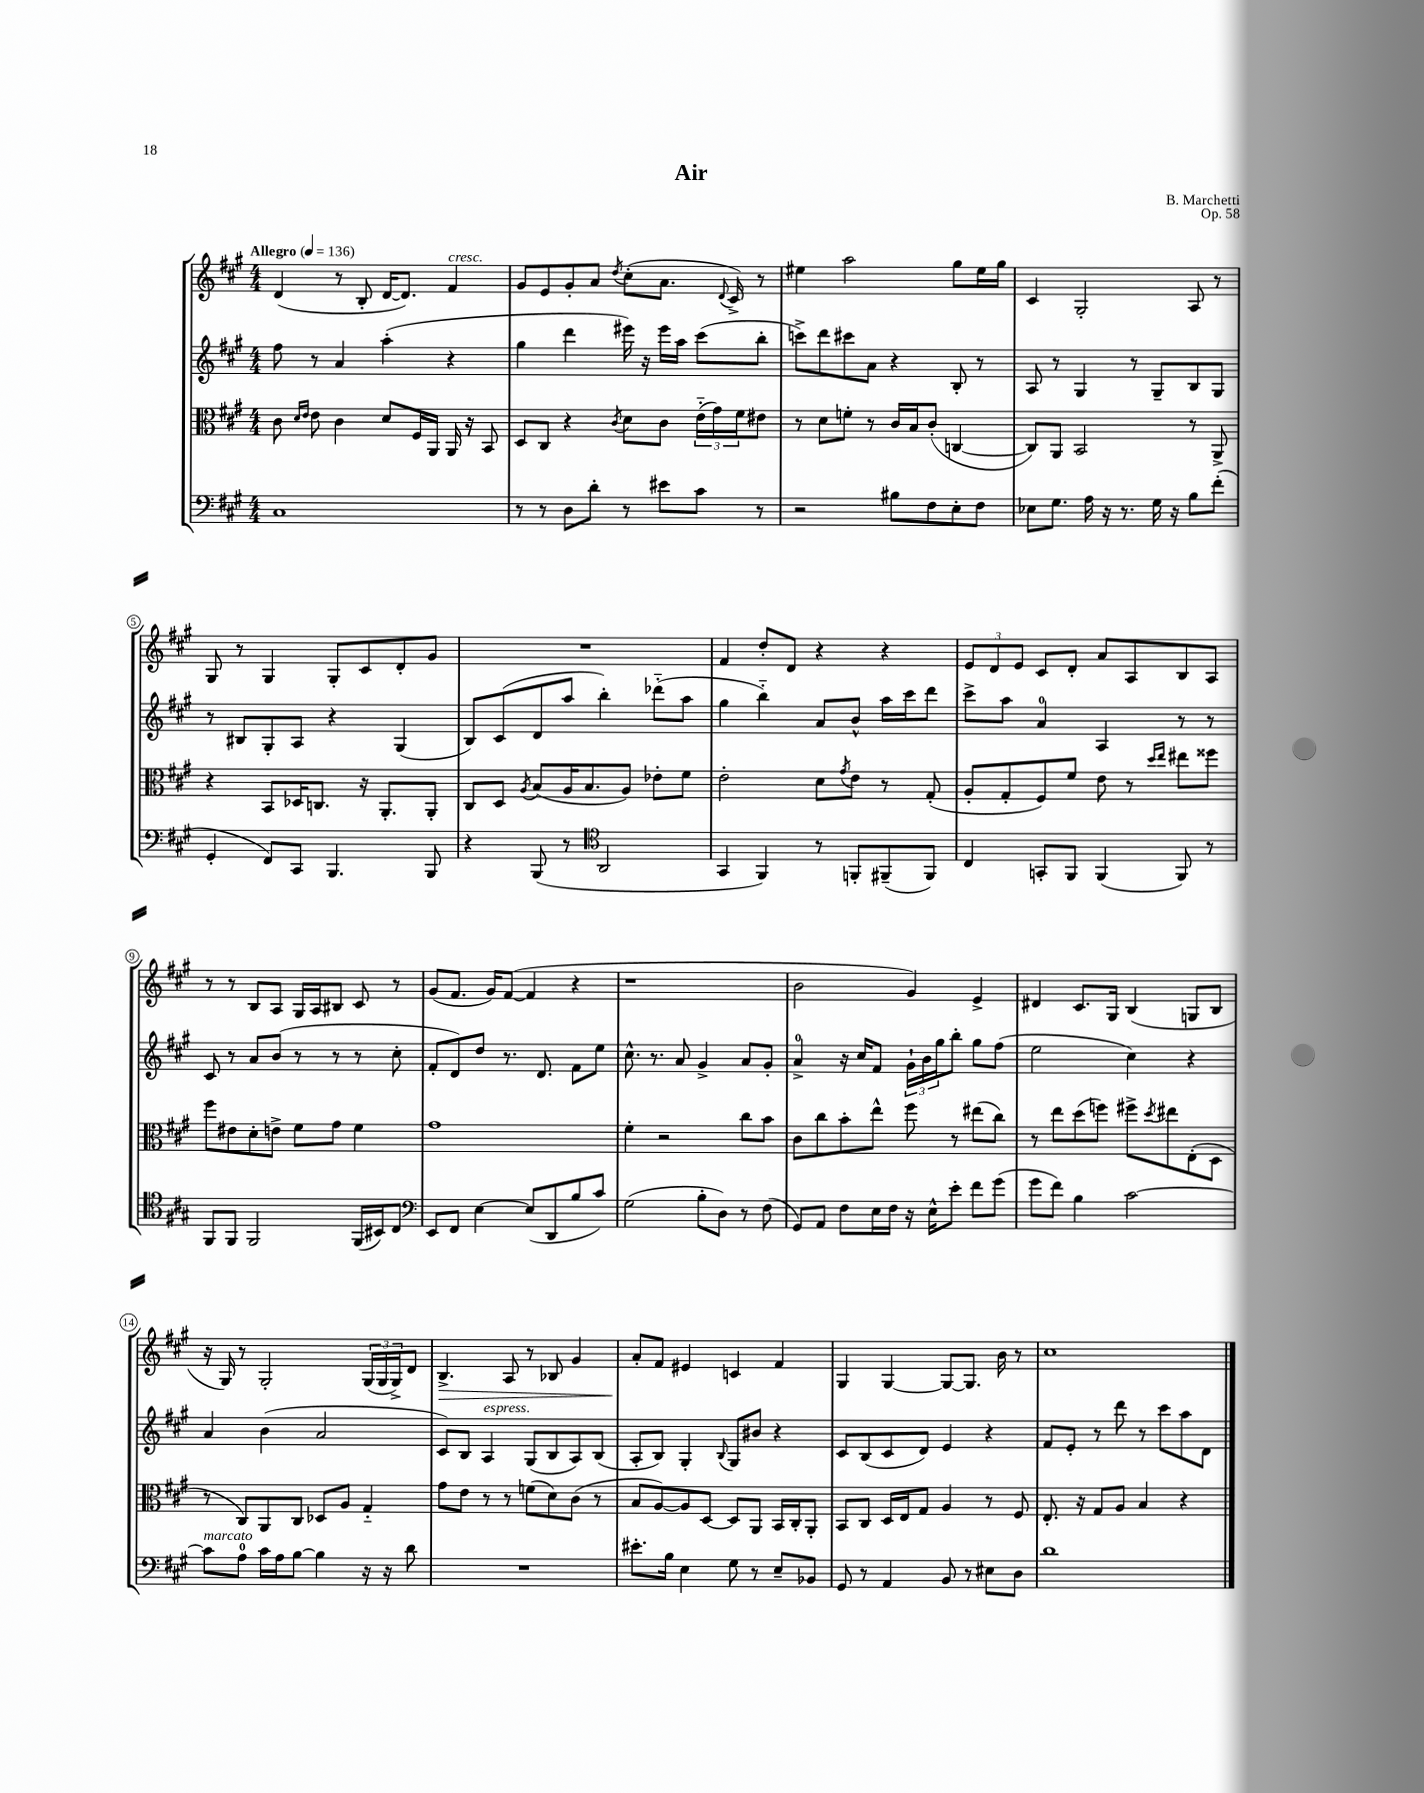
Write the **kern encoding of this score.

**kern	**kern	**kern	**kern	**dynam
*part4	*part3	*part2	*part1	*part1
*staff4	*staff3	*staff2	*staff1	*staff1
*clefF4	*clefC3	*clefG2	*clefG2	*
*k[f#c#g#]	*k[f#c#g#]	*k[f#c#g#]	*k[f#c#g#]	*
*M4/4	*M4/4	*M4/4	*M4/4	*
*MM136	*MM136	*MM136	*MM136	*
=1	=1	=1	=1	=1
!	!	!	!LO:TX:a:B:t=Allegro	!
1C#	8c#\	8ff#\	(4d/	.
.	16qqd/LL	.	.	.
.	16qqe/JJ	.	.	.
.	8e\	8r	.	.
.	4c#\	4a/	8r	.
.	.	.	8B'/	.
.	8d/L	(4aa'\	[16d/KL	.
.	.	.	8.d/J])	.
.	16F#/L	.	.	.
.	16AA/JJ	.	.	.
!	!	!	!LO:TX:a:i:t=cresc.	!
.	16AA/	4r	4f#/	.
.	16r	.	.	.
.	8BB/	.	.	.
=2	=2	=2	=2	=2
8r	8D/L	4gg#\	8g#/L	.
8r	8C#/J	.	8e/	.
8D\L	4r	4ddd\	8g#'/	.
8d'\J	.	.	8a/J	.
.	8qc#/	.	8qdd/	.
8r	8d\L	16eee#X\)	(8cc#'\L	.
.	.	16r	.	.
8e#X\L	8c#\J	16eee#\LL	8.a\J	.
.	.	16aa\JJ	.	.
8c#\J	(24e\LL	(8ccc#\L	.	.
.	24g#\)	.	.	.
.	.	.	8qqd/	.
.	.	.	16c#^/)	.
.	24f#\J	.	.	.
8r	8e#X\J	8bb'\J	8r	.
=3	=3	=3	=3	=3
2r	8r	8cccn^\L)	4ee#X\	.
.	8d\L	8ddd\	.	.
.	8fn'\J	8ccc#X\	2aa\	.
.	8r	8a\J	.	.
8B#X\L	16c#/LL	4r	.	.
.	16B/J	.	.	.
8F#\	(8c#'/J	.	.	.
8E'\	[4Cn/	8B'/	8gg#\L	.
8F#\J	.	8r	16ee#\L	.
.	.	.	16gg#\JJ	.
=4	=4	=4	=4	=4
8E-X\L	8C/L])	8A/	4c#/	.
8.G#\J	8AA/J	8r	.	.
.	2BB/	4G#/	2G#'/	.
16A\	.	.	.	.
16r	.	.	.	.
8.r	.	.	.	.
.	.	8r	.	.
16G#\	.	8G#~/L	.	.
16r	.	.	.	.
8B\L	8r	8B/	8A/	.
(8f#'\J	8AA^/	8G#/J	8r	.
!!LO:LB:g=z
=5	=5	=5	=5	=5
4GG#'/	4r	8r	8G#/	.
.	.	8B#X/L	8r	.
8FF#/L)	8BB/L	8G#'/	4G#/	.
8CC#/J	16D-X/K	8A/J	.	.
.	8.Cn/J	.	.	.
4.BBB/	.	4r	8G#'/L	.
.	16r	.	8c#/	.
.	8.AA'/L	.	.	.
.	.	(4G#/	8d'/	.
8BBB/	8AA'/J	.	8g#/J	.
=6	=6	=6	=6	=6
4r	8C#/L	8B/L)	1r	.
.	8D/J	(8c#/	.	.
.	8qA/	.	.	.
(8BBB/	(8B/L	8d/	.	.
8r	16A/K	8aa/J	.	.
.	8.B/	.	.	.
*clefC4	*	*	*	*
2AA/	.	4bb'\)	.	.
.	8A/J)	.	.	.
.	8e-X'\L	(8ddd-X\L	.	.
.	8f#\J	8aa\J	.	.
=7	=7	=7	=7	=7
4GG#/	2e'\	4gg#\	4f#/	.
4FF#/)	.	4bb\)	8dd'/L	.
.	.	.	8d/J	.
8r	8d\L	8a/L	4r	.
.	8qg#/	.	.	.
8FFn'/L	8e\J	8b^^/J	.	.
(8FF#X~/	8r	16aa\LL	4r	.
.	.	16ccc#\J	.	.
8FF#/J)	(8G#'/	8ddd\J	.	.
=8	=8	=8	=8	=8
4C#/	8A'/L	8ccc#^\L	12e/L	.
.	.	.	12d/	.
.	8G#'/	8aa\J	.	.
.	.	.	12e/J	.
8GGn'/L	8F#/)	4a/	8c#/L	.
8FF#/J	8f#/J	.	8d'/J	.
(4FF#/	8e\	4A/	8a/L	.
.	8r	.	8A/	.
.	16qqdd/LL	.	.	.
.	16qqee/JJ	.	.	.
8FF#/)	8ee#X\L	8r	8B/	.
8r	8ff##X\J	8r	8A/J	.
!!LO:LB:g=z
=9	=9	=9	=9	=9
8FF#/L	8ff#\L	8c#/	8r	.
8FF#/J	8e#X\	8r	8r	.
2FF#/	8d'\	8a/L	8B/L	.
.	8en^\J	(8b/J	8A/J	.
.	8f#\L	8r	16G#/LL	.
.	.	.	16A/J	.
.	8g#\J	8r	8B#X/J	.
(16FF#/LL	4f#\	8r	8c#/	.
16BB#X/J)	.	.	.	.
8C#/J	.	8cc#'\	8r	.
=10	=10	=10	=10	=10
*clefF4	*	*	*	*
8EE/L	1g#	8f#'/L	(8g#/L	.
8FF#/J	.	8d/)	8.f#/J	.
[4E\	.	8dd/J	.	.
.	.	.	16g#/KL)	.
.	.	8.r	([8f#/J	.
(8E/L]	.	.	4f#/]	.
.	.	8.d/	.	.
8DD/	.	.	.	.
8B/	.	8f#\L	4r	.
8c#/J)	.	8ee\J	.	.
=11	=11	=11	=11	=11
(2G#\	4f#'\	8.cc#^^\	1r	.
.	.	8.r	.	.
.	2r	.	.	.
.	.	8a/	.	.
8B'\L	.	4g#^/	.	.
8D\J)	.	.	.	.
8r	8cc#\L	8a/L	.	.
(8F#\	8b\J	8g#'/J	.	.
=12	=12	=12	=12	=12
8GG#/L)	8c#\L	4a^/	2b\	.
8AA/J	8cc#\	.	.	.
8F#\L	8b'\	16r	.	.
.	.	16cc#/KL	.	.
16E\L	8ee^^\J	8f#/J	.	.
16F#\JJ	.	.	.	.
16r	8ff#\	24g#`\LL	4g#/)	.
.	.	24b\	.	.
16E^^\KL	.	.	.	.
.	.	24gg#\J	.	.
8e'\J	8r	8bb'\J	.	.
8f#\L	(8ee#X\L	8gg#\L	4e^/	.
(8g#\J	8cc#\J)	(8ff#\J	.	.
=13	=13	=13	=13	=13
8g#\L	8r	2ee\	4d#X/	.
8f#\J)	8ee\L	.	.	.
4B\	(8dd\	.	8.c#/L	.
.	8ffn\J)	.	.	.
.	.	.	16G#/Jk	.
[2c#\	8ff#X^\L	4cc#\)	(4B/	.
.	8qdd/	.	.	.
.	8ee#X\	.	.	.
.	(8E'\	4r	8Gn/L	.
.	8D\J	.	8B/J	.
!!LO:LB:g=z
=14	=14	=14	=14	=14
!LO:TX:a:i:t=marcato	!	!	!	!
8c#\L]	8r	4a/	16r	.
.	.	.	16G#/)	.
8A\J	8C#/L)	.	8r	.
16c#\LL	8AA/	(4b\	2G#'/	.
16A\J	.	.	.	.
[8B\J	8C#/J	.	.	.
4B\]	8D-X/L	2a/	.	.
.	8A/J	.	.	.
16r	4G#/	.	(24G#/LL	.
.	.	.	24G#/	.
16r	.	.	.	.
.	.	.	24G#^/J)	.
8d\	.	.	8d/J	.
=15	=15	=15	=15	=15
!	!	!	!	!LO:HP:b
1r	8g#\L	8c#/L)	4.B^/	>
.	8e\J	8B/J	.	.
!	!	!LO:TX:a:i:t=espress.	!	!
.	8r	4A/	.	.
.	8r	.	8A/	.
.	(8fn\L	(8G#/L	8r	.
.	8d\)	8B/	8B-X/	.
.	(8c#\J	8A/)	4g#/	.
.	8r	(8B/J	.	.
=16	=16	=16	=16	=16
8.e#X'\L	8B/L	8A'/L	8a'/L	.
.	[8A/)	8B/J)	8f#/J	]
16B\Jk	.	.	.	.
4E\	8A/]	4G#'/	4e#X/	.
.	[8D/J	.	.	.
.	.	8qqB/	.	.
8G#\	8D/L]	8G#/L	4cn/	.
8r	8AA/J	8b#X/J	.	.
8E~/L	16BB/LL	4r	4f#/	.
.	16C#'/J	.	.	.
8BB-X/J	8AA'/J	.	.	.
=17	=17	=17	=17	=17
8GG#/	8BB/L	8c#/L	4G#/	.
8r	8C#/J	(8B/	.	.
4AA/	16D/LL	8c#/	[4G#/	.
.	16E/J	.	.	.
.	8G#/J	8d/J)	.	.
8BB/	4A/	4e/	8G#/L_	.
8r	.	.	8.G#/J]	.
8E#X\L	8r	4r	.	.
.	.	.	16b\	.
8D\J	8F#/	.	8r	.
=18	=18	=18	=18	=18
1d	8.E'/	8f#/L	1cc#	.
.	.	8e'/J	.	.
.	16r	.	.	.
.	8G#/L	8r	.	.
.	8A/J	8ddd\	.	.
.	4B/	8r	.	.
.	.	8ccc#\L	.	.
.	4r	8aa\	.	.
.	.	8d\J	.	.
==	==	==	==	==
*-	*-	*-	*-	*-
